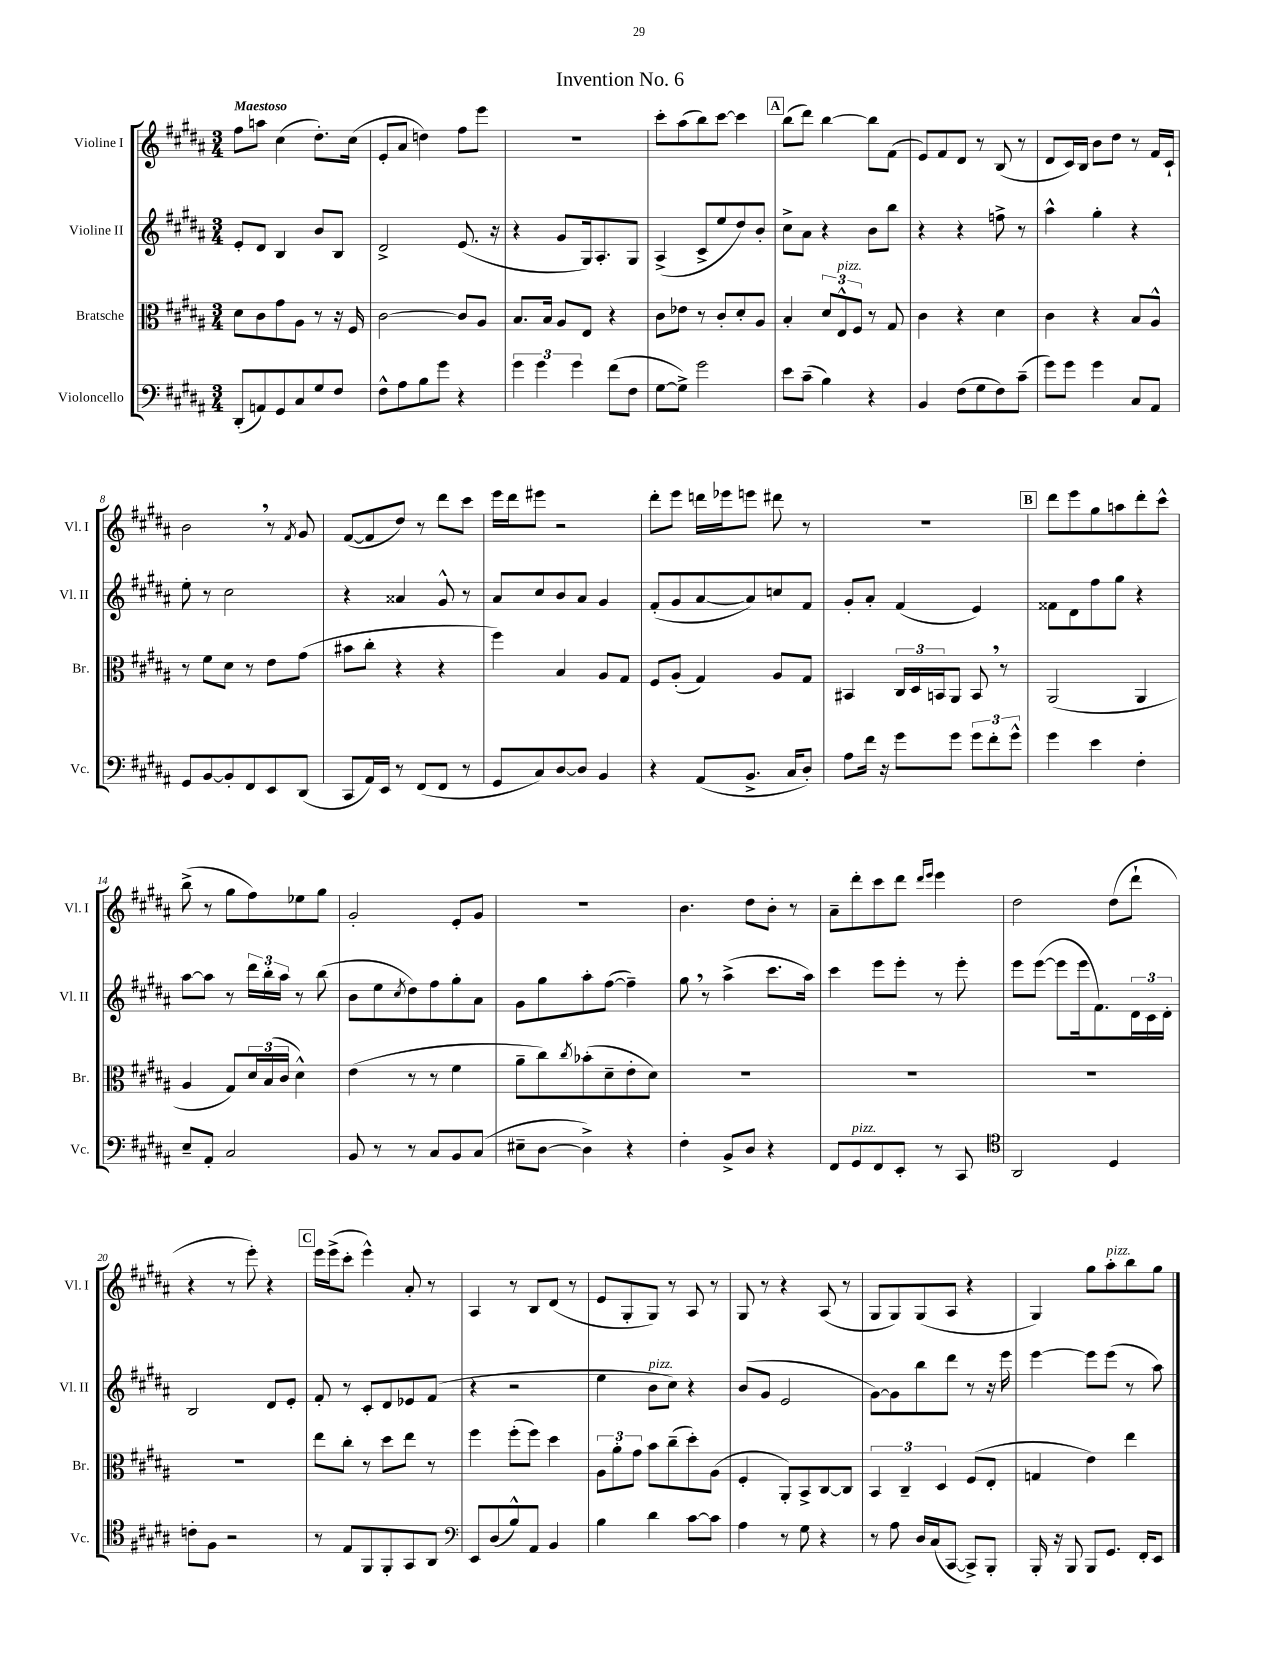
\header { title = "Invention No. 6" }
<<
\new StaffGroup <<
\new Staff = "s0" \with { instrumentName = "Violine I" shortInstrumentName = "Vl. I" } {
    \clef treble \key b \major \numericTimeSignature \time 3/4 \tempo "Maestoso"
    fis''8 a''8 cis''4( dis''8.-.) cis''16( |
    e'8-. ais'8 d''4) fis''8 e'''8 |
    R2. |
    cis'''8-. ais''8( b''8) cis'''8~ cis'''4 |
    \mark \markup { \box "A" } b''8( dis'''8) b''4~ b''8 fis'8( |
    e'8) fis'8 dis'8 r8 b8( r8 |
    dis'8 cis'16) b16 b'8 dis''8 r8 fis'16 cis'16-! |
    b'2 \breathe r8 \acciaccatura { fis'8 } gis'8 |
    fis'8~( fis'8 dis''8) r8 dis'''8 cis'''8 |
    e'''16 dis'''16 eis'''8 r2 |
    dis'''8-. e'''8 d'''16 ees'''16 e'''8 dis'''8 r8 |
    R2. |
    \mark \markup { \box "B" } dis'''8 e'''8 gis''8 a''8 dis'''8-. cis'''8-^ |
    b''8->( r8 gis''8 fis''8) ees''8 gis''8 |
    gis'2-. e'8-. gis'8 |
    R2. |
    b'4. dis''8 b'8-. r8 |
    ais'8-- dis'''8-. cis'''8 dis'''8 \grace { dis'''16 e'''16 } e'''4 |
    dis''2 dis''8( dis'''8-! |
    r4 r8 e'''8-.) r4 |
    \mark \markup { \box "C" } e'''16 e'''16->( cis'''8-. e'''4-^) ais'8-. r8 |
    ais4 r8 b8 dis'8( r8 |
    e'8 gis8-. gis8) r8 ais8 r8 |
    gis8 r8 r4 ais8( r8 |
    gis8 gis8) gis8( ais8 r4 |
    gis4) gis''8 ais''8-.^\markup { \italic "pizz." } b''8 gis''8 \bar "|." |
}
\new Staff = "s1" \with { instrumentName = "Violine II" shortInstrumentName = "Vl. II" } {
    \clef treble \key b \major \numericTimeSignature \time 3/4
    e'8-. dis'8 b4 b'8 b8 |
    dis'2-> e'8.( r16 |
    r4 gis'8 gis16) ais8.-. gis8 |
    ais4->( cis'8-> e''8 dis''8) b'8-. |
    \mark \markup { \box "A" } cis''8-> ais'8 r4 b'8 b''8 |
    r4 r4 f''8-> r8 |
    ais''4-^ gis''4-. r4 |
    e''8-. r8 cis''2 |
    r4 aisis'4 gis'8-^ r8 |
    ais'8 cis''8 b'8 ais'8 gis'4 |
    fis'8-.( gis'8 ais'8~ ais'8) c''8 fis'8 |
    gis'8-. ais'8-. fis'4( e'4) |
    \mark \markup { \box "B" } fisis'8 dis'8 fis''8 gis''8 r4 |
    ais''8~ ais''8 r8 \tuplet 3/2 { dis'''16 b''16-. ais''16 } r8 b''8( |
    b'8 e''8 \acciaccatura { cis''8 } dis''8) fis''8 gis''8-. ais'8 |
    gis'8 gis''8 ais''8-. fis''8~( fis''4--) |
    gis''8 \breathe r8 ais''4->( cis'''8. ais''16) |
    cis'''4 e'''8 e'''8-. r8 e'''8-. |
    e'''8 e'''8~( e'''8 e'''16 fis'8.) \tuplet 3/2 { dis'16 cis'16 dis'16-. } |
    b2 dis'8 e'8-. |
    \mark \markup { \box "C" } fis'8-. r8 cis'8-. dis'8 ees'8 fis'8( |
    r4 r2 |
    e''4 b'8^\markup { \italic "pizz." } cis''8) r4 |
    b'8( gis'8 e'2 |
    gis'8~) gis'8 b''8 dis'''8 r8 r16 e'''16 |
    e'''4~ e'''8 e'''8( r8 ais''8) \bar "|." |
}
\new Staff = "s2" \with { instrumentName = "Bratsche" shortInstrumentName = "Br." } {
    \clef alto \key b \major \numericTimeSignature \time 3/4
    dis'8 cis'8 gis'8 ais8 r8 r16 fis16 |
    cis'2~ cis'8 ais8 |
    b8. b16 ais8 e8 r4 |
    cis'8 ees'8 r8 cis'8-. dis'8-. ais8 |
    \mark \markup { \box "A" } b4-. \tuplet 3/2 { dis'8 e8-^^\markup { \italic "pizz." } fis8 } r8 gis8 |
    cis'4 r4 dis'4 |
    cis'4 r4 b8 ais8-^ |
    r8 fis'8 dis'8 r8 e'8 gis'8( |
    bis'8 cis''8-. r4 r4 |
    fis''4) b4 ais8 gis8 |
    fis8 ais8-.( gis4) ais8 gis8 |
    bis,4 \tuplet 3/2 { cis16 dis16 b,16 } ais,8 b,8 \breathe r8 |
    \mark \markup { \box "B" } ais,2( ais,4 |
    ais4 gis8) \tuplet 3/2 { dis'16 b16( cis'16 } dis'4-^) |
    e'4( r8 r8 fis'4 |
    ais'8-- cis''8) \acciaccatura { cis''8 } bes'8-.( dis'8-- e'8-. dis'8) |
    R2. |
    R2. |
    R2. |
    R2. |
    \mark \markup { \box "C" } e''8 cis''8-. r8 dis''8 e''8 r8 |
    fis''4 fis''8-.( fis''8) dis''4 |
    \tuplet 3/2 { ais8 ais'8-. gis'8 } b'8 cis''8--( dis''8-.) ais8( |
    fis4-. ais,8-.) b,8-> cis8~ cis8 |
    \tuplet 3/2 { b,4 cis4-- dis4 } fis8( e8-. |
    g4 e'4) e''4 \bar "|." |
}
\new Staff = "s3" \with { instrumentName = "Violoncello" shortInstrumentName = "Vc." } {
    \clef bass \key b \major \numericTimeSignature \time 3/4
    dis,8-.( a,8) gis,8 cis8 gis8 fis8 |
    fis8-^ ais8 b8 gis'8 r4 |
    \tuplet 3/2 { gis'4 gis'4 gis'4 } fis'8( fis8 |
    gis8~ gis8->) gis'2 |
    \mark \markup { \box "A" } e'8 cis'8--( b4) r4 |
    b,4 fis8( gis8 fis8) cis'8--( |
    gis'8) gis'8 gis'4 cis8 ais,8 |
    gis,8 b,8~ b,8-. fis,8 e,8 dis,8( |
    cis,8 ais,16) e,16 r8 fis,8( fis,8 r8 |
    gis,8 cis8) dis8~ dis8 b,4 |
    r4 ais,8( b,8.-> cis16 dis8-.) |
    ais8 fis'16 r16 gis'8 gis'8 \tuplet 3/2 { gis'8 fis'8-. gis'8-^ } |
    \mark \markup { \box "B" } gis'4 e'4 fis4-. |
    e8-- ais,8-. cis2 |
    b,8 r8 r8 cis8 b,8 cis8( |
    eis8-- dis8~ dis4->) r4 |
    fis4-. b,8-> dis8 r4 |
    fis,8 gis,8^\markup { \italic "pizz." } fis,8 e,8-. r8 cis,8 |
    \clef tenor ais,2 dis4 |
    c'8-. fis8 r2 |
    \mark \markup { \box "C" } r8 e8 fis,8 fis,8-. gis,8 ais,8 |
    \clef bass e,8 dis8( b8-^) ais,8 b,4 |
    b4 dis'4 cis'8~ cis'8 |
    ais4 r8 gis8 r4 |
    r8 ais8 dis16 cis16( cis,8~ cis,8->) b,,8-. |
    b,,16-. r16 b,,8 b,,8 gis,8. fis,16-. e,8 \bar "|." |
}
>>
>>
